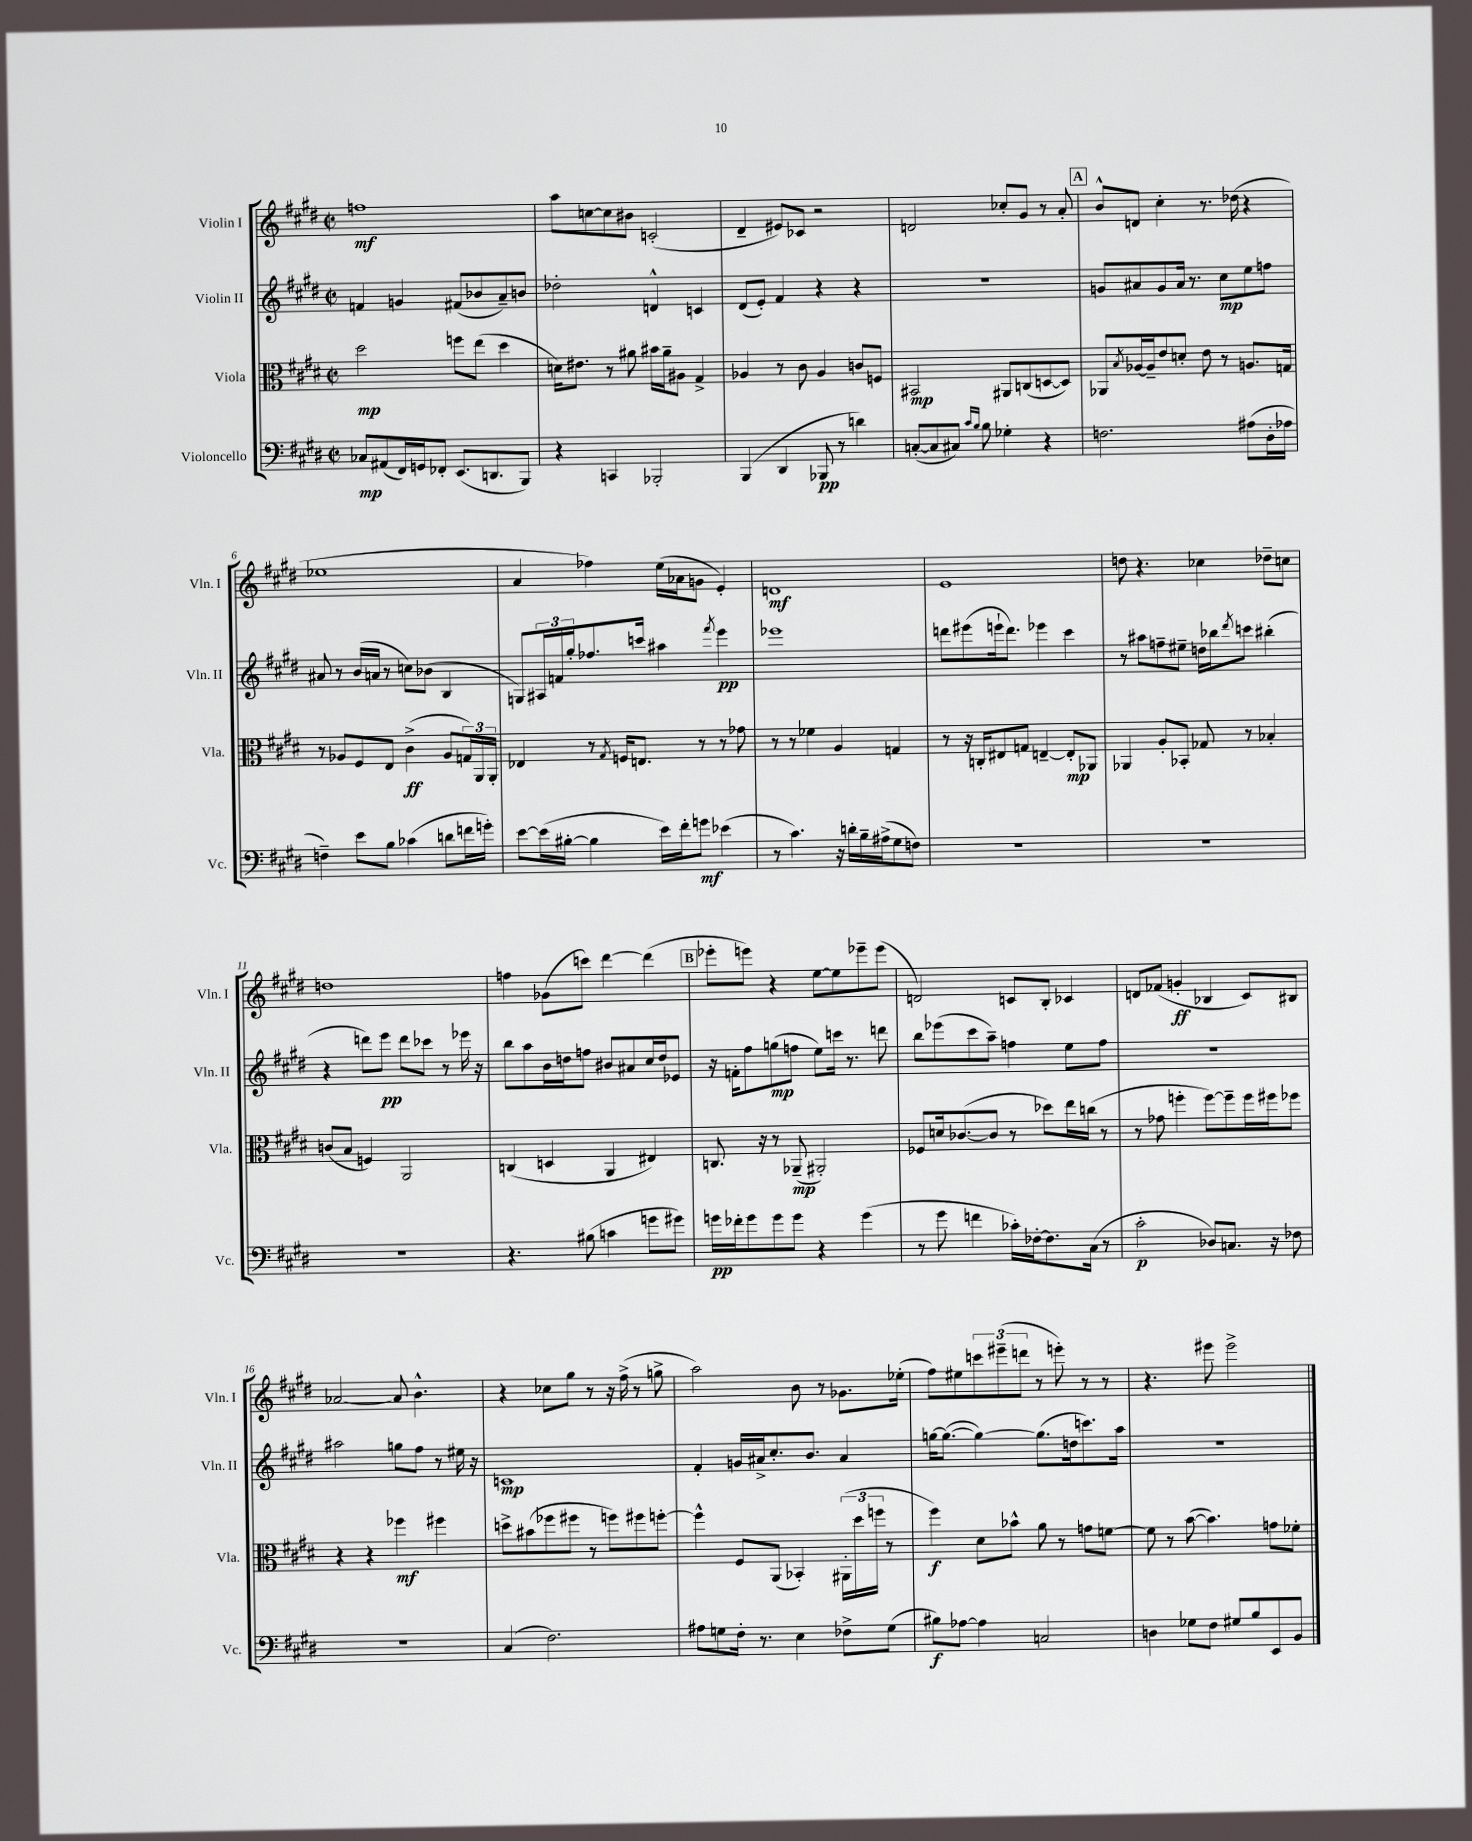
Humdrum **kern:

**kern	**dynam	**kern	**dynam	**kern	**dynam	**kern	**dynam
*part4	*part4	*part3	*part3	*part2	*part2	*part1	*part1
*staff4	*staff4	*staff3	*staff3	*staff2	*staff2	*staff1	*staff1
*I"Violoncello	*	*I"Viola	*	*I"Violin II	*	*I"Violin I	*
*I'Vc.	*	*I'Vla.	*	*I'Vln. II	*	*I'Vln. I	*
*clefF4	*	*clefC3	*	*clefG2	*	*clefG2	*
*k[f#c#g#d#]	*	*k[f#c#g#d#]	*	*k[f#c#g#d#]	*	*k[f#c#g#d#]	*
*M2/2	*	*M2/2	*	*M2/2	*	*M2/2	*
*met(c|)	*	*met(c|)	*	*met(c|)	*	*met(c|)	*
=1	=1	=1	=1	=1	=1	=1	=1
8C-X/L	mp	2dd#\	mp	4fn/	.	1ffn	mf
(8AA#X/	.	.	.	.	.	.	.
16FF#/L)	.	.	.	4gn/	.	.	.
16GGn/J	.	.	.	.	.	.	.
8FF-X'/J	.	.	.	.	.	.	.
(8.EE/L	.	8ffn\L	.	(8f#X/L	.	.	.
.	.	(8ee\J	.	8b-X/	.	.	.
8.DDn/	.	.	.	.	.	.	.
.	.	4dd#\	.	8a~/)	.	.	.
8BBB/J)	.	.	.	8bn/J	.	.	.
=2	=2	=2	=2	=2	=2	=2	=2
4r	.	16dn\KL)	.	2dd-X'\	.	8aa\L	.
.	.	8.e#X\J	.	.	.	.	.
.	.	.	.	.	.	[8ccn\	.
4CCn/	.	8r	.	.	.	8cc\]	.
.	.	8a#X\	.	.	.	8b#X\J	.
2BBB-X'/	.	16b#X\LL	.	4dn^^/	.	(2cn'/	.
.	.	16a#~\J	.	.	.	.	.
.	.	8A#X\J	.	.	.	.	.
.	.	4G#^/	.	4cn/	.	.	.
=3	=3	=3	=3	=3	=3	=3	=3
(4BBB/	.	4A-X/	.	(8d#/L	.	4d#~/	.
.	.	.	.	8e'/J)	.	.	.
4DD#/	.	8r	.	4f#/	.	8e#X/L)	.
.	.	8c#\	.	.	.	8c-X/J	.
8BBB-X/	pp	4A-/	.	4r	.	2r	.
8r	.	.	.	.	.	.	.
4dn\)	.	8cn/L	.	4r	.	.	.
.	.	8Fn/J	.	.	.	.	.
=4	=4	=4	=4	=4	=4	=4	=4
([8Cn'/L	.	2BB#X/	mp	1r	.	2dn/	.
8C/]	.	.	.	.	.	.	.
8C#X/J)	.	.	.	.	.	.	.
16qqc#/LL	.	.	.	.	.	.	.
16qqB/JJ	.	.	.	.	.	.	.
8B\	.	.	.	.	.	.	.
4G-X'\	.	8AA#X/L	.	.	.	8cc-X'/L	.
.	.	(8Cn/	.	.	.	8g#/J	.
4r	.	[8Dn/	.	.	.	8r	.
.	.	8D/J])	.	.	.	8a'/	.
!!LO:REH:place=s1:t=A
=5	=5	=5	=5	=5	=5	=5	=5
2.Fn\	.	8AA-X/L	.	8gn/L	.	8b^^/L	.
.	.	8qB/	.	.	.	.	.
.	.	[16A-X/L	.	8a#X/	.	8dn/J	.
.	.	16A-~/J]	.	.	.	.	.
.	.	8e/	.	8g/	.	4cc#'\	.
.	.	8dn'/J	.	16a#/Jk	.	.	.
.	.	.	.	8.r	.	.	.
.	.	8e\	.	.	.	8.r	.
.	.	8r	.	8cc#\L	mp	.	.
.	.	.	.	.	.	(16dd-X\	.
(8A#X\L	.	8.An/L	.	8ee\	.	4r	.
16D#'\L	.	.	.	8ffn\J	.	.	.
16A-X\JJ	.	16Gn/Jk	.	.	.	.	.
!!LO:LB:g=z
=6	=6	=6	=6	=6	=6	=6	=6
4Fn~\)	.	8r	.	8a#X/	.	1ee-X	.
.	.	8A-X/L	.	8r	.	.	.
8e\L	.	8F#/	.	(16b/LL	.	.	.
.	.	.	.	16an/JJ	.	.	.
8B\J	.	8E/J	.	8r	.	.	.
(4c-X\	.	(4c#^\	ff	8ccn\L)	.	.	.
.	.	.	.	(8b-X\J	.	.	.
8dn\L	.	8A-/L	.	4B/	.	.	.
16fn\L	.	24Gn/L)	.	.	.	.	.
.	.	24AA/	.	.	.	.	.
16gn'\JJ)	.	.	.	.	.	.	.
.	.	24AA'/JJ	.	.	.	.	.
=7	=7	=7	=7	=7	=7	=7	=7
[8e\L	.	4E-X/	.	8Gn/L)	.	4a/	.
(16e\L]	.	.	.	24A#X/L	.	.	.
.	.	.	.	24fn/	.	.	.
[16B#X'\JJ	.	.	.	.	.	.	.
.	.	.	.	24gg#'/J	.	.	.
4B#\]	.	8r	.	8.ff-X/	.	4ff-X\)	.
.	.	8qG#/	.	.	.	.	.
.	.	16Fn/KL	.	.	.	.	.
.	.	8.En/J	.	16cccn/Jk	.	.	.
16e\LL)	.	.	.	4aa#X\	.	(16ee\LL	.
16f#'\J	.	.	.	.	.	16a-X\J	.
8gn\J	mf	8r	.	.	.	8gn\J	.
.	.	.	.	8qfff#/	.	.	.
(4e-X\	.	8r	.	4eee\	pp	4e'/)	.
.	.	8g-X\	.	.	.	.	.
=8	=8	=8	=8	=8	=8	=8	=8
8r	.	8r	.	1eee-X	.	1dn	mf
4.c#\)	.	8r	.	.	.	.	.
.	.	4f-X\	.	.	.	.	.
16r	.	4A/	.	.	.	.	.
16dn'\LL	.	.	.	.	.	.	.
16B~\	.	.	.	.	.	.	.
(16A#X^\J	.	.	.	.	.	.	.
8G#\	.	4Gn/	.	.	.	.	.
8Fn\J)	.	.	.	.	.	.	.
=9	=9	=9	=9	=9	=9	=9	=9
1r	.	8r	.	8dddn\L	.	1e	.
.	.	16r	.	(8eee#X\	.	.	.
.	.	16Cn'/KL	.	.	.	.	.
.	.	8E#X/	.	16eeen`\k	.	.	.
.	.	.	.	8.ddd\J)	.	.	.
.	.	8Gn/J	.	.	.	.	.
.	.	[4En~/	.	4eee-X\	.	.	.
.	.	8E'/L]	mp	4ccc#\	.	.	.
.	.	8AA-X/J	.	.	.	.	.
=10	=10	=10	=10	=10	=10	=10	=10
1r	.	4AA-X/	.	8r	.	8ddn\	.
.	.	.	.	8aa#X\L	.	4.r	.
.	.	8A'/L	.	8ffn~\	.	.	.
.	.	8BB-X'/J	.	8ee#X~\J	.	.	.
.	.	8G-X/	.	16ddn\LL	.	4cc-X\	.
.	.	.	.	16bb-X\J	.	.	.
.	.	.	.	8qddd#/	.	.	.
.	.	8r	.	8cccn\J	.	.	.
.	.	4B-X'/	.	(4bb#X'\	.	8dd-X~\L	.
.	.	.	.	.	.	8ccn\J	.
!!LO:LB:g=z
=11	=11	=11	=11	=11	=11	=11	=11
1r	.	(8cn/L	.	4r	.	1ddn	.
.	.	8B/J	.	.	.	.	.
.	.	4Fn/)	.	8dddn\L)	.	.	.
.	.	.	.	8eee\J	pp	.	.
.	.	2AA/	.	8ddd\L	.	.	.
.	.	.	.	8ccc-X\J	.	.	.
.	.	.	.	8r	.	.	.
.	.	.	.	16eee-X\	.	.	.
.	.	.	.	16r	.	.	.
=12	=12	=12	=12	=12	=12	=12	=12
4.r	.	(4Cn/	.	8bb\L	.	4ffn\	.
.	.	.	.	8aa\	.	.	.
.	.	4Dn/	.	16b\L	.	(8g-X\L	.
.	.	.	.	16ddn\J	.	.	.
(8B#X\	.	.	.	8ffn\J	.	8cccn\J)	.
4cn\	.	4AA/	.	8b#X/L	.	[4ddd#\	.
.	.	.	.	8a#X/	.	.	.
8gn\L	.	4E#X/)	.	16cc#/L	.	(4ddd#\]	.
.	.	.	.	16dd/J	.	.	.
8g#X\J)	.	.	.	8e-X/J	.	.	.
!!LO:REH:place=s1:t=B
=13	=13	=13	=13	=13	=13	=13	=13
16gn\LL	pp	8.Cn/	.	16r	.	8eee-X'\L	.
16f-X'\J	.	.	.	16fn'\KL	.	.	.
8g\	.	.	.	8ff#\	.	8eeen\J)	.
.	.	16r	.	.	.	.	.
8g\	.	8r	.	(8ggn\	mp	4r	.
8g\J	.	(8AA-X~/	mp	8ffn\J	.	.	.
4r	.	2AA#X'/)	.	8ee\L)	.	[8ee\L	.
.	.	.	.	16cccn\Jk	.	8ee\]	.
.	.	.	.	8.r	.	.	.
(4g\	.	.	.	.	.	8eee-X~\	.
.	.	.	.	8dddn\	.	(8eee-\J	.
=14	=14	=14	=14	=14	=14	=14	=14
8r	.	8F-X/L	.	8bb\L	.	2dn/)	.
8g#\	.	16dn/k	.	(8eee-X\	.	.	.
.	.	([8.c-X/	.	.	.	.	.
4fn\	.	.	.	8ccc#\	.	.	.
.	.	8c-/J]	.	8aa~\J)	.	.	.
16c-X'\LL)	.	8r	.	4ffn\	.	8cn/L	.
[16F-X'\J	.	.	.	.	.	.	.
8.F-\]	.	8dd-X\L)	.	.	.	8B'/J	.
.	.	16ee\L	.	8ee\L	.	4c-X/	.
(16C#\Jk	.	(16ccn\JJ	.	.	.	.	.
8r	.	8r	.	8ff\J	.	.	.
=15	=15	=15	=15	=15	=15	=15	=15
2c#'\	p	8r	.	1r	.	8dn/L	.
.	.	8g-X\	.	.	.	(8f-X/J	.
.	.	4ffn'\	.	.	.	4gn'/	ff
8D-X/L)	.	[8ff\L)	.	.	.	4B-X/	.
8.Cn/J	.	8ff~\]	.	.	.	.	.
.	.	16ff\L	.	.	.	8c#/L)	.
16r	.	16ff#X\J	.	.	.	.	.
8F-X\	.	8ff-X\J	.	.	.	8B#X/J	.
!!LO:LB:g=z
=16	=16	=16	=16	=16	=16	=16	=16
1r	.	4r	.	2aa#X\	.	[2a-X/	.
.	.	4r	.	.	.	.	.
.	.	4ff-X\	mf	8ggn\L	.	8a-/]	.
.	.	.	.	8ff#\J	.	4.b^^\	.
.	.	4ff#X\	.	8r	.	.	.
.	.	.	.	16ee#X\	.	.	.
.	.	.	.	16r	.	.	.
=17	=17	=17	=17	=17	=17	=17	=17
(4C#/	.	8ddn^\L	.	1cn	mp	4r	.
.	.	(8b#X\	.	.	.	.	.
2.F#\)	.	8ff-X\	.	.	.	8cc-X\L	.
.	.	8ff#X\J	.	.	.	8gg#\J	.
.	.	8r	.	.	.	8r	.
.	.	8ffn\L)	.	.	.	16r	.
.	.	.	.	.	.	(16ff#^\	.
.	.	8ff#X\	.	.	.	8r	.
.	.	[8ffn'\J	.	.	.	8ggn^\	.
=18	=18	=18	=18	=18	=18	=18	=18
8A#X\L	.	4ff^^\]	.	4f#'/	.	2aa\)	.
8Gn\	.	.	.	.	.	.	.
16F#'\Jk	.	8F#/L	.	16gn/LL	.	.	.
8.r	.	.	.	16a#X^/J	.	.	.
.	.	(8AA/J	.	8.cc#'/	.	.	.
4E\	.	4BB-X'/)	.	.	.	8b\	.
.	.	.	.	8.b/J	.	.	.
.	.	.	.	.	.	8r	.
8F-X^\L	.	(24AA#X'\LL	.	4a#/	.	8.g-X\L	.
.	.	24dd#\	.	.	.	.	.
.	.	24ffn\JJ	.	.	.	.	.
(8G\J	.	8r	.	.	.	.	.
.	.	.	.	.	.	(16ee-X'\Jk	.
=19	=19	=19	=19	=19	=19	=19	=19
8B#X\L)	f	4ff#\)	f	[16ggn\KL	.	8ff#\L)	.
.	.	.	.	(8.gg\J_	.	.	.
[8A-X\J	.	.	.	.	.	8ee#X\	.
4A-\]	.	8d#\L	.	4gg\_)	.	12cccn\	.
.	.	.	.	.	.	(12eee#X~\	.
.	.	8b-X^^\J	.	.	.	.	.
.	.	.	.	.	.	12dddn\J	.
2Cn/	.	8a\	.	(8.gg\L]	.	8r	.
.	.	8r	.	.	.	8eeen'\)	.
.	.	.	.	16ddn\k	.	.	.
.	.	8gn\L	.	8.cccn\)	.	8r	.
.	.	[8fn\J	.	.	.	8r	.
.	.	.	.	16aa\Jk	.	.	.
=20	=20	=20	=20	=20	=20	=20	=20
4Dn\	.	8f\]	.	1r	.	4.r	.
.	.	8r	.	.	.	.	.
8G-X\L	.	([8b\	.	.	.	.	.
8F#\J	.	4.b\])	.	.	.	8eee#X\	.
8G#X/L	.	.	.	.	.	2eee#^\	.
8B/	.	.	.	.	.	.	.
8EE/	.	8gn\L	.	.	.	.	.
8BB/J	.	8f-X'\J	.	.	.	.	.
==	==	==	==	==	==	==	==
*-	*-	*-	*-	*-	*-	*-	*-
